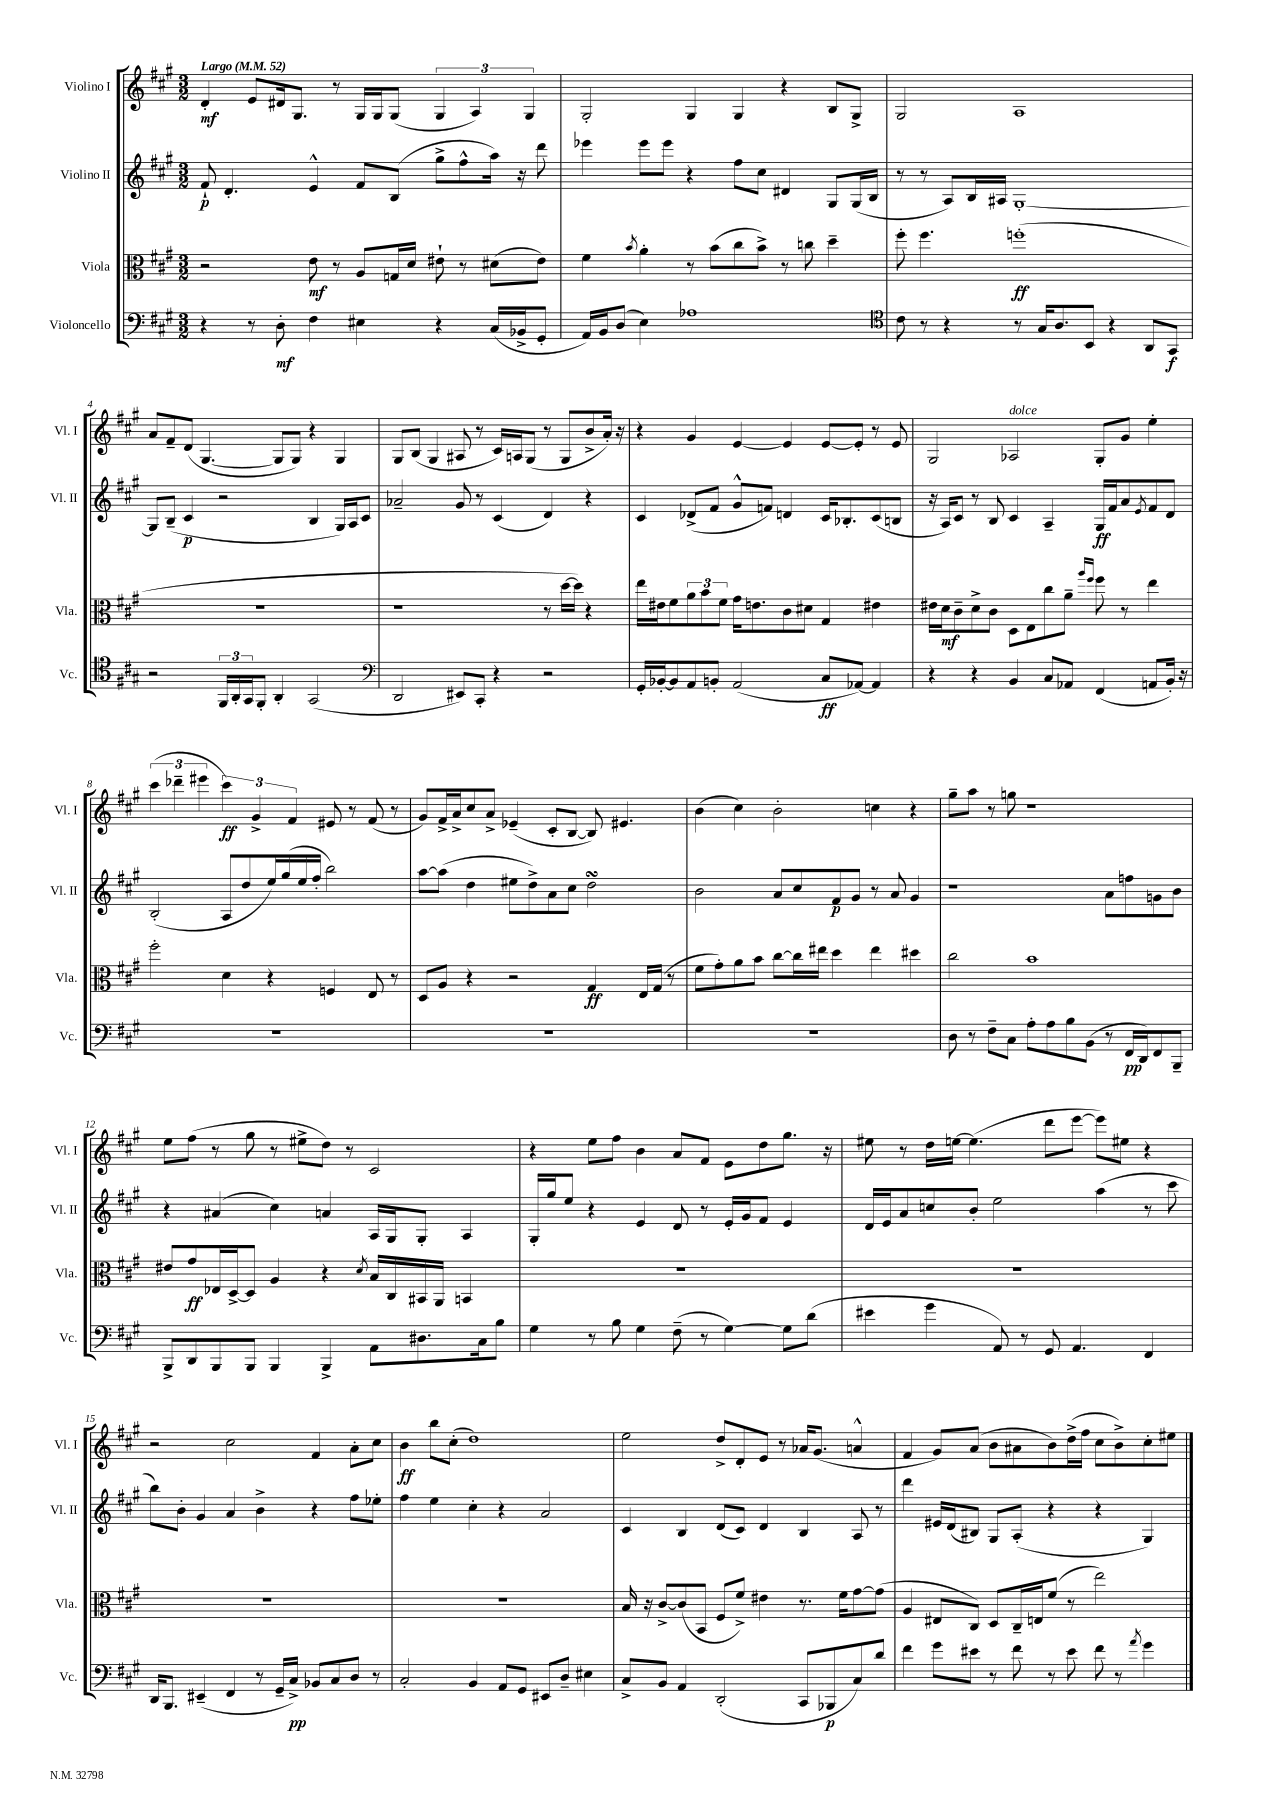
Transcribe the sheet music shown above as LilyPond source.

<<
\new StaffGroup <<
\new Staff = "s0" \with { instrumentName = "Violino I" shortInstrumentName = "Vl. I" } {
    \clef treble \key a \major \numericTimeSignature \time 3/2 \tempo "Largo" 4 = 52
    d'4-.\mf e'8 dis'16 gis8. r8 gis16 gis16 gis8( \tuplet 3/2 { gis4 a4) gis4 } |
    gis2-. gis4 gis4 r4 b8 gis8-> |
    gis2 a1 |
    a'8 fis'8-- d'8( gis4.~ gis8 gis8) r4 gis4 |
    gis8 b8( gis4 ais8 r8 cis'16) a16 gis8( r8 gis8 b'8-> a'16-.) r16 |
    r4 gis'4 e'4~ e'4 e'8~ e'8-. r8 e'8 |
    gis2 aes2^\markup { \italic "dolce" } gis8-. gis'8 e''4-. |
    \tuplet 3/2 { cis'''4( des'''4-- eis'''4 } \tuplet 3/2 { cis'''4\ff) gis'4-> fis'4 } eis'8 r8 fis'8( r8 |
    gis'8) fis'16-> a'16-> cis''8 a'8-> ees'4--( cis'8-. b8~ b8) eis'4. |
    b'4( cis''4) b'2-. c''4 r4 |
    gis''8-- a''8 r8 g''8 r1 |
    e''8 fis''8( r8 gis''8 r8 eis''8-> d''8) r8 cis'2 |
    r4 e''8 fis''8 b'4 a'8 fis'8 e'8 d''8 gis''8. r16 |
    eis''8 r8 d''16 e''16~ e''4.( d'''8 e'''8~ e'''8) eis''8 r4 |
    r2 cis''2 fis'4 a'8-. cis''8 |
    b'4\ff b''8 cis''8-.( d''1) |
    e''2 d''8-> d'8-. e'8 r8 aes'16 gis'8.( a'4-^ |
    fis'4 gis'8) a'8( b'8 ais'8 b'8) d''16->( fis''16 cis''8 b'8->) cis''8-. eis''8 \bar "|." |
}
\new Staff = "s1" \with { instrumentName = "Violino II" shortInstrumentName = "Vl. II" } {
    \clef treble \key a \major \numericTimeSignature \time 3/2
    fis'8-!\p d'4.-. e'4-^ fis'8 b8( gis''8-> fis''8-^ a''16) r16 d'''8 |
    ees'''4 ees'''8 ees'''8 r4 fis''8 cis''8 dis'4 gis8 gis16( b16 |
    r8 r8 a8) b16 ais16 gis1~-. |
    gis8 b8--( cis'4\p r2 b4 gis16) a16 cis'8 |
    aes'2-- gis'8 r8 cis'4( d'4) r4 |
    cis'4 des'8->( fis'8 gis'8-^ f'8) d'4 cis'16 bes8.-. cis'8( b8 |
    r16 a16) cis'8 r8 b8 cis'4 a4-- gis16\ff fis'16 a'8 \acciaccatura { e'8 } fis'8 d'8 |
    b2-.( a8 d''8 e''16) gis''16( e''16 fis''16-. b''2) |
    a''8~ a''8( d''4 eis''8 d''8->) a'8 cis''8 d''2\turn |
    b'2 a'8 cis''8 fis'8\p gis'8 r8 a'8 gis'4 |
    r1 a'8 f''8 g'8 b'8 |
    r4 ais'4( cis''4) a'4 a16 gis16 gis8-. a4 |
    gis16-. gis''16 e''8 r4 e'4 d'8 r8 e'16-. gis'16 fis'8 e'4 |
    d'16 e'16 a'8 c''8 b'8-. e''2 a''4( r8 cis'''8 |
    b''8) b'8-. gis'4 a'4 b'4-> r4 fis''8 ees''8-. |
    fis''4 e''4 cis''4-. r4 a'2 |
    cis'4 b4 d'8( cis'8) d'4 b4 a8 r8 |
    d'''4 eis'16 d'16( bis8) gis8 a8-.( r4 r4 gis4) \bar "|." |
}
\new Staff = "s2" \with { instrumentName = "Viola" shortInstrumentName = "Vla." } {
    \clef alto \key a \major \numericTimeSignature \time 3/2
    r2 e'8\mf r8 a8 g16 d'16 eis'8-! r8 dis'8( eis'8) |
    fis'4 \acciaccatura { b'8 } a'4-. r8 b'8( cis''8 b'8->) r8 c''8 d''4-- |
    fis''8-. fis''4. f''1-.\ff( |
    R1. |
    r1 r8 d''16~ d''16) r4 |
    e''16 eis'16 fis'8 \tuplet 3/2 { a'8 b'8 fis'8 } gis'16 e'8. cis'8 dis'8 gis4 eis'4 |
    eis'16 d'16\mf cis'8-- d'8-> cis'8 d8 e8 cis''8 a'8-- \grace { a''16 fis''16 } fis''8 r8 e''4 |
    fis''2-. d'4 r4 f4 e8 r8 |
    d8 a8 r4 r2 gis4\ff e16 gis16( r8 |
    fis'8 gis'8-.) a'8 b'8 cis''8~ cis''16 eis''16 d''4 eis''4 dis''4 |
    cis''2 b'1 |
    eis'8 gis'8\ff ees16 d16~-> d8 a4 r4 \acciaccatura { d'8 } b16 cis16 bis,16 a,16 b,4 |
    R1. |
    R1. |
    R1. |
    R1. |
    b16 r16 cis'8~-> cis'8( b,8 fis8 fis'8->) eis'4 r8. fis'16 gis'8~ gis'8( |
    a4 eis8 cis8) d8 cis16-- e16 fis'8( r8 e''2) \bar "|." |
}
\new Staff = "s3" \with { instrumentName = "Violoncello" shortInstrumentName = "Vc." } {
    \clef bass \key a \major \numericTimeSignature \time 3/2
    r4 r8 d8-.\mf fis4 eis4 r4 cis16( bes,16-> gis,8-. |
    a,16) b,16 d8( e4) aes1 |
    \clef tenor cis'8 r8 r4 r8 gis16 a8. b,8 r4 a,8 gis,8\f |
    r2 \tuplet 3/2 { fis,16 a,16-. gis,16 } fis,8-. a,4-. gis,2( |
    \clef bass d,2 eis,8) cis,8-. r4 r2 |
    gis,16-. bes,16~-. bes,8 a,8 b,8-. a,2( cis8\ff aes,8~) aes,4 |
    r4 r4 b,4 cis8 aes,8 fis,4( a,8 b,16-.) r16 |
    R1. |
    R1. |
    R1. |
    d8 r8 fis8-- cis8 a8-. a8 b8 b,8( r8 fis,16\pp d,16) fis,8 b,,8-- |
    b,,8-> d,8 b,,8 b,,8 b,,4 b,,4-> a,8 dis8. cis16 b8 |
    gis4 r8 b8 gis4 fis8--( r8 gis4~) gis8 d'8( |
    eis'4 gis'4 a,8) r8 gis,8 a,4. fis,4 |
    d,16 b,,8. eis,4--( fis,4 r8 gis,16-- cis16->\pp) bes,8 cis8 d8 r8 |
    cis2-. b,4 a,8 gis,8 eis,8 d8-- eis4 |
    cis8-> b,8 a,4 d,2-.( cis,8 bes,,8\p cis8) d'8 |
    fis'4 gis'8 eis'8 r8 fis'8 r8 eis'8 fis'8 r8 \acciaccatura { a'8 } gis'4 \bar "|." |
}
>>
>>
